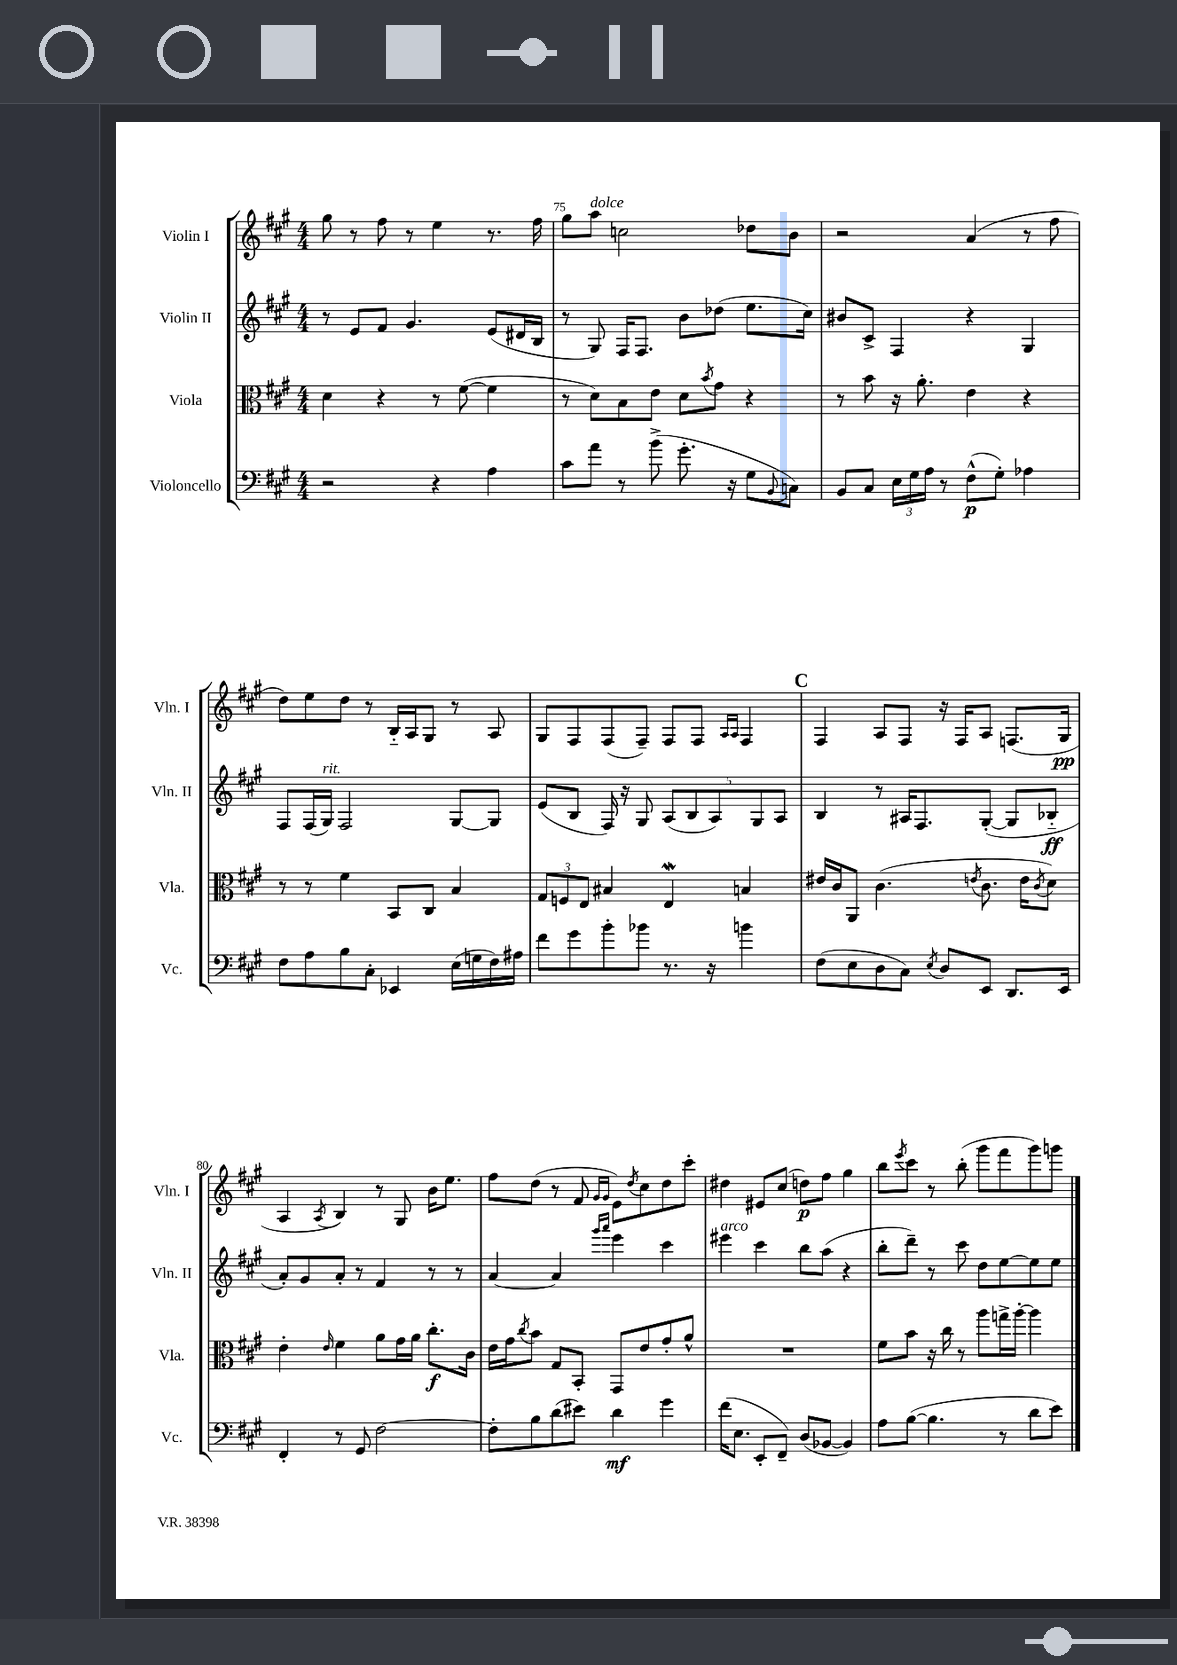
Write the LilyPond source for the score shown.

<<
\new StaffGroup <<
\new Staff = "s0" \with { instrumentName = "Violin I" shortInstrumentName = "Vln. I" } {
    \clef treble \key a \major \numericTimeSignature \time 4/4
    gis''8 r8 fis''8 r8 e''4 r8. fis''16 |
    gis''8 a''8^\markup { \italic "dolce" } c''2 des''8 b'8 |
    r2 a'4( r8 fis''8 |
    d''8) e''8 d''8 r8 b16-_ a16 gis8 r8 a8 |
    gis8 fis8 fis8( fis8--) fis8 fis8 \grace { a16 a16 } fis4 |
    \mark \markup { \bold "C" } fis4 a8 fis8 r16 fis16 a8 f8.( gis16\pp |
    a4 \acciaccatura { a8 } b4) r8 gis8 b'16 e''8. |
    fis''8 d''8( r8 fis'8 \grace { gis'16 gis'16 } e'8) \acciaccatura { d''8 } cis''8 d''8 cis'''8-. |
    dis''4 eis'8 cis''8( d''8\p) fis''8 gis''4 |
    b''8 \acciaccatura { e'''8 } cis'''8 r8 b''8-.( gis'''8 fis'''8 gis'''8) g'''8 \bar "|." |
}
\new Staff = "s1" \with { instrumentName = "Violin II" shortInstrumentName = "Vln. II" } {
    \clef treble \key a \major \numericTimeSignature \time 4/4
    r8 e'8 fis'8 gis'4. e'8( dis'16 b16 |
    r8 gis8) fis16 fis8. b'8 des''8( e''8. cis''16) |
    bis'8 cis'8-> fis4 r4 gis4 |
    fis8 fis16( gis16^\markup { \italic "rit." }) fis2 gis8~ gis8 |
    e'8( b8 fis16) r16 gis8 \tuplet 5/4 { a8( b8 a8) gis8 a8 } |
    \mark \markup { \bold "C" } b4 r8 ais16 fis8. gis8~-.( gis8 bes8-_\ff |
    a'8-.) gis'8 a'8-. r8 fis'4 r8 r8 |
    a'4~ a'4 \grace { gis'''16 a'''16 } e'''4 cis'''4 |
    eis'''4^\markup { \italic "arco" } cis'''4 b''8 a''8( r4 |
    b''8-. d'''8--) r8 cis'''8 d''8 e''8~ e''8 e''8 \bar "|." |
}
\new Staff = "s2" \with { instrumentName = "Viola" shortInstrumentName = "Vla." } {
    \clef alto \key a \major \numericTimeSignature \time 4/4
    d'4 r4 r8 fis'8~( fis'4 |
    r8 d'8) b8 e'8 d'8 \acciaccatura { b'8 } gis'8 r4 |
    r8 b'8 r16 a'8.-. e'4 r4 |
    r8 r8 fis'4 b,8 cis8 b4 |
    \tuplet 3/2 { gis8 f8 e8 } bis4 e4\mordent b4 |
    \mark \markup { \bold "C" } eis'16 cis'16 a,8 cis'4.( \acciaccatura { e'8 } cis'8. e'16 \acciaccatura { cis'8 } d'8) |
    e'4-. \grace { e'16 } fis'4 a'8 gis'16 a'16 cis''8.-.\f cis'16 |
    e'16 gis'16 \acciaccatura { cis''8 } b'8 gis8 b,8-. gis,8 e'8 gis'8-. a'8-^ |
    R1 |
    fis'8 b'8 r16 cis''16 r8 a''8 g''16-> a''16~-. a''4 \bar "|." |
}
\new Staff = "s3" \with { instrumentName = "Violoncello" shortInstrumentName = "Vc." } {
    \clef bass \key a \major \numericTimeSignature \time 4/4
    r2 r4 a4 |
    cis'8 a'8 r8 b'8->( gis'8.-. r16 gis8 \appoggiatura { b,8 } c8) |
    b,8 cis8 \tuplet 3/2 { e16 gis16 a16 } r8 fis8-^\p( gis8-.) aes4 |
    fis8 a8 b8 cis8-. ees,4 e16( g16 fis16) ais16 |
    fis'8 gis'8 b'8-. bes'8 r8. r16 b'4 |
    \mark \markup { \bold "C" } fis8( e8 d8 cis8) \acciaccatura { e8 } d8 e,8 d,8. e,16 |
    fis,4-. r8 gis,8 fis2~ |
    fis8-. b8 d'8( eis'8) d'4\mf gis'4 |
    fis'16( e8. e,8-. fis,8--) d8( bes,8~ bes,4) |
    a8 b8~( b4. r8 d'8 e'8) \bar "|." |
}
>>
>>
\layout { \context { \Score currentBarNumber = #74 \override BarNumber.break-visibility = ##(#f #t #t) barNumberVisibility = #(every-nth-bar-number-visible 5) } }
